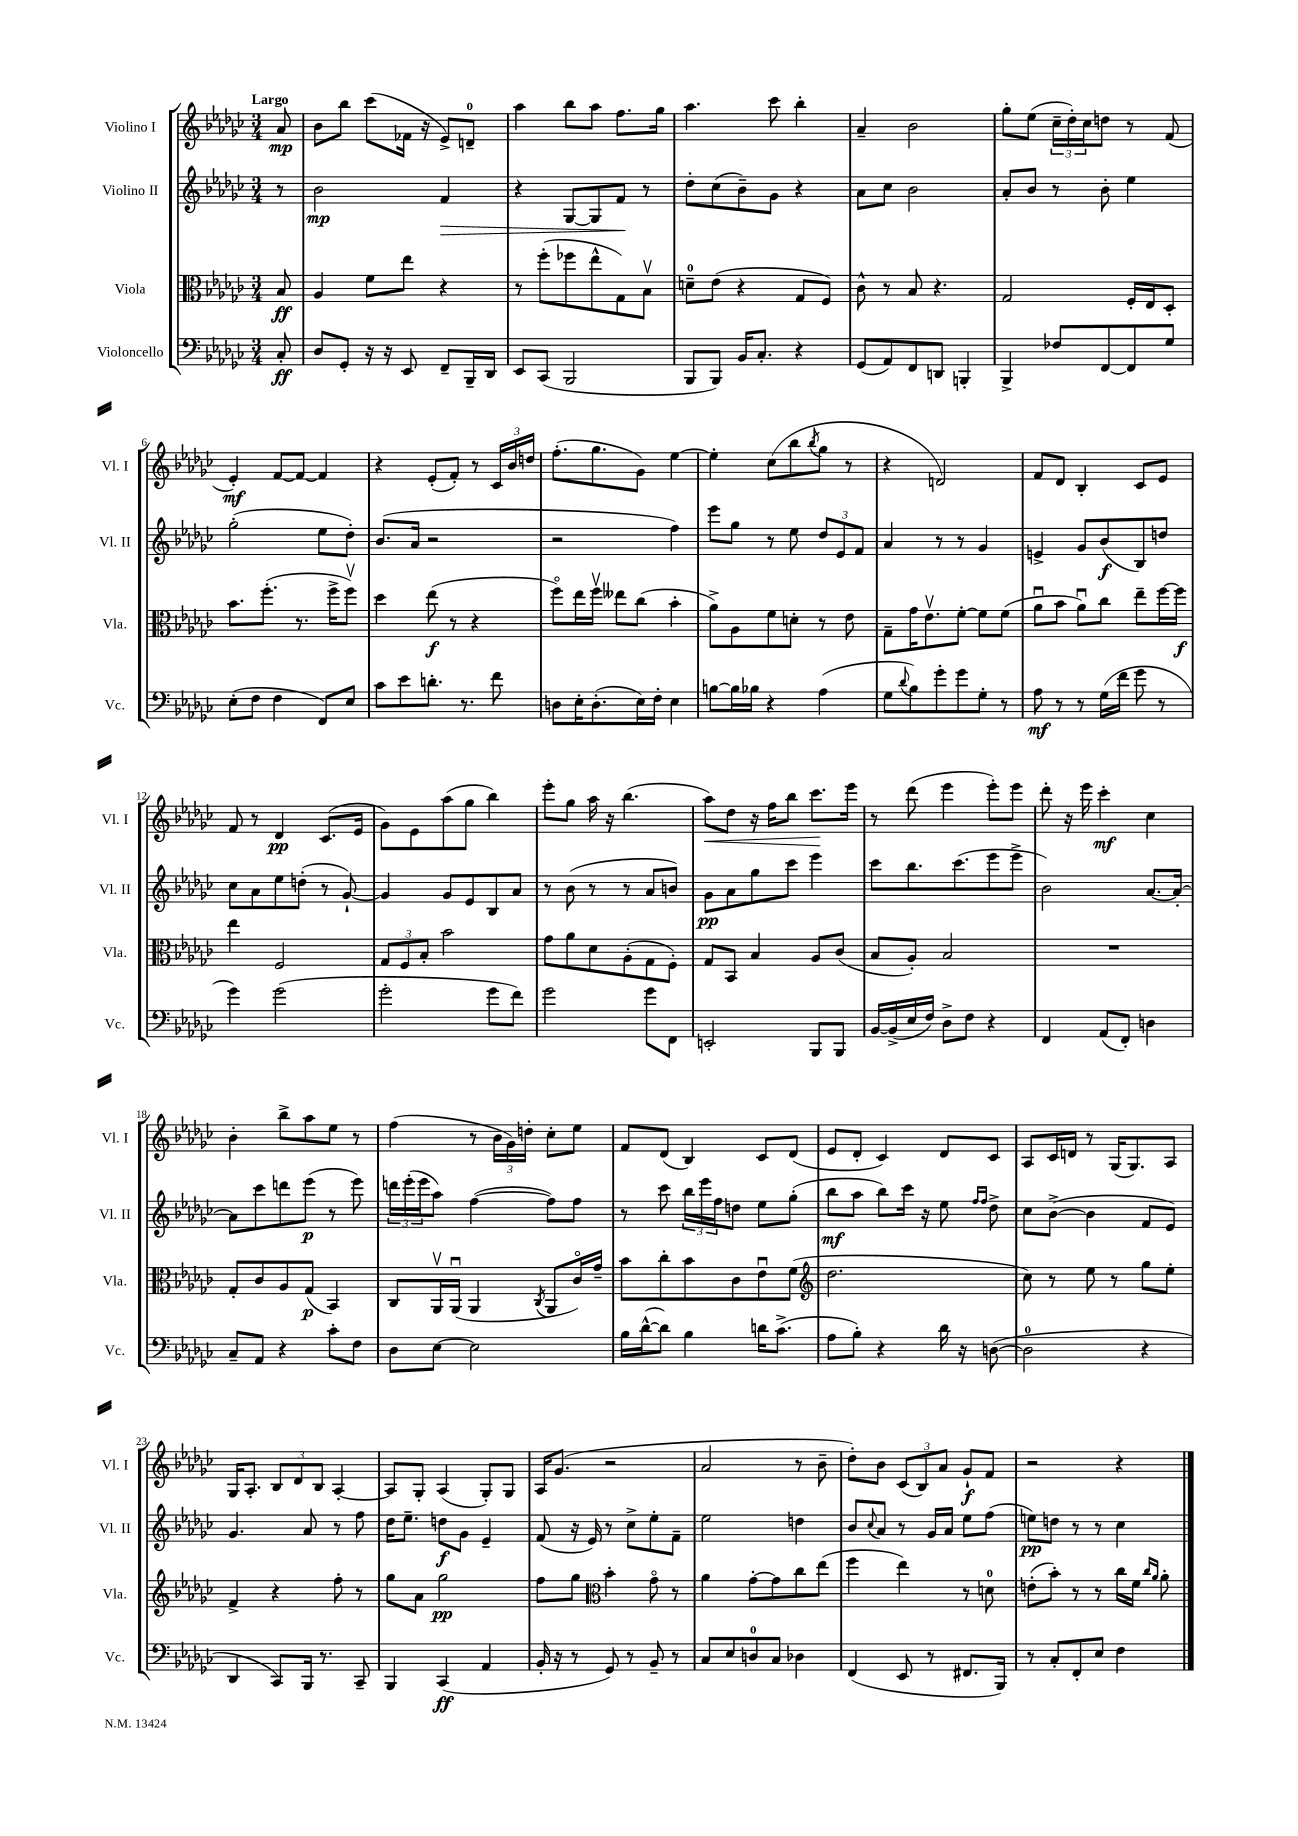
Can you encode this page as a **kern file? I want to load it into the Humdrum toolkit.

**kern	**dynam	**kern	**dynam	**kern	**dynam	**kern	**dynam
*part4	*part4	*part3	*part3	*part2	*part2	*part1	*part1
*staff4	*staff4	*staff3	*staff3	*staff2	*staff2	*staff1	*staff1
*I"Violoncello	*	*I"Viola	*	*I"Violino II	*	*I"Violino I	*
*I'Vc.	*	*I'Vla.	*	*I'Vl. II	*	*I'Vl. I	*
*clefF4	*	*clefC3	*	*clefG2	*	*clefG2	*
*k[b-e-a-d-g-c-]	*	*k[b-e-a-d-g-c-]	*	*k[b-e-a-d-g-c-]	*	*k[b-e-a-d-g-c-]	*
*M3/4	*	*M3/4	*	*M3/4	*	*M3/4	*
=	=	=	=	=	=	=	=
!	!	!	!	!	!	!LO:TX:a:B:t=Largo	!
8C-'/	ff	8B-/	ff	8r	.	8a-/	mp
=1	=1	=1	=1	=1	=1	=1	=1
8D-/L	.	4A-/	.	2b-\	mp	8b-\L	.
8GG-'/J	.	.	.	.	.	8bb-\J	.
16r	.	8f\L	.	.	.	(8ccc-\L	.
16r	.	.	.	.	.	.	.
8EE-/	.	8ee-\J	.	.	.	16f-X\Jk	.
.	.	.	.	.	.	16r	.
!	!	!	!	!	!LO:HP:b	!	!
8FF~/L	.	4r	.	4f/	>	8e-^/L)	.
16BBB-~/L	.	.	.	.	.	8dn~/J	.
16DD-/JJ	.	.	.	.	.	.	.
=2	=2	=2	=2	=2	=2	=2	=2
8EE-/L	.	8r	.	4r	.	4aa-\	.
(8CC-/J	.	(8ff'\L	.	.	.	.	.
2BBB-/	.	8ff-X\	.	[8G-/L	.	8bb-\L	.
.	.	8ee-^^\	.	8G-/]	.	8aa-\J	.
.	.	8G-\)	.	8f/J	.	8.ff\L	.
.	.	8B-v\J	.	8r	]	.	.
.	.	.	.	.	.	16gg-\Jk	.
=3	=3	=3	=3	=3	=3	=3	=3
8BBB-/L	.	8dn~\L	.	8dd-'\L	.	4.aa-\	.
8BBB-/J)	.	(8e-\J	.	(8cc-\	.	.	.
16BB-/KL	.	4r	.	8b-~\)	.	.	.
8.C-'/J	.	.	.	.	.	.	.
.	.	.	.	8g-\J	.	8ccc-\	.
4r	.	8G-/L	.	4r	.	4bb-'\	.
.	.	8F/J)	.	.	.	.	.
=4	=4	=4	=4	=4	=4	=4	=4
(8GG-/L	.	8c-^^\	.	8a-\L	.	4a-~/	.
8AA-/)	.	8r	.	8cc-\J	.	.	.
8FF/	.	8B-/	.	2b-\	.	2b-\	.
8DDn/J	.	4.r	.	.	.	.	.
4BBBn'/	.	.	.	.	.	.	.
=5	=5	=5	=5	=5	=5	=5	=5
4BBB-^/	.	2G-/	.	8a-'/L	.	8gg-'\L	.
.	.	.	.	8b-/J	.	(8ee-\J	.
8F-X/L	.	.	.	8r	.	24cc-~\LL	.
.	.	.	.	.	.	24dd-'\)	.
.	.	.	.	.	.	24cc-\J	.
[8FF/	.	.	.	8b-'\	.	8ddn\J	.
8FF/]	.	16F'/LL	.	4ee-\	.	8r	.
.	.	16E-/J	.	.	.	.	.
8G-/J	.	8D-'/J	.	.	.	(8f/	.
!!LO:LB:g=z
=6	=6	=6	=6	=6	=6	=6	=6
(8E-'\L	.	8.b-\L	.	(2gg-'\	.	4e-'/)	mf
8F\J	.	.	.	.	.	.	.
.	.	(8.ff'\J	.	.	.	.	.
4F\	.	.	.	.	.	[8f/L	.
.	.	8.r	.	.	.	8f/J_	.
8FF/L)	.	.	.	8ee-\L	.	4f/]	.
.	.	16ff^\KL	.	.	.	.	.
8E-/J	.	8ffv\J)	.	8dd-'\J)	.	.	.
=7	=7	=7	=7	=7	=7	=7	=7
8c-\L	.	4dd-\	.	(8.b-/L	.	4r	.
8e-\	.	.	.	.	.	.	.
.	.	.	.	16a-/Jk	.	.	.
8.dn'\J	.	(8ee-\	f	2r	.	(8e-'/L	.
.	.	8r	.	.	.	8f'/J)	.
8.r	.	.	.	.	.	.	.
.	.	4r	.	.	.	8r	.
8f\	.	.	.	.	.	24c-/LL	.
.	.	.	.	.	.	24b-/	.
.	.	.	.	.	.	24ddn/JJ	.
=8	=8	=8	=8	=8	=8	=8	=8
8Dn\L	.	8ff\L)	.	2r	.	(8.ff'\L	.
16E-'\K	.	16ee-\L	.	.	.	.	.
(8.D'\	.	16ffv\JJ	.	.	.	8.gg-\	.
.	.	8ee--X\L	.	.	.	.	.
16E-\L)	.	(8cc-\J	.	.	.	8g-\J)	.
16F'\JJ	.	.	.	.	.	.	.
4E-\	.	4b-'\	.	4ff\)	.	[4ee-\	.
=9	=9	=9	=9	=9	=9	=9	=9
[8Bn\L	.	8a-^\L)	.	8eee-\L	.	4ee-'\]	.
16B\L]	.	8A-\	.	8gg-\J	.	.	.
16B-X\JJ	.	.	.	.	.	.	.
4r	.	8f\	.	8r	.	(8cc-\L	.
.	.	8dn'\J	.	8ee-\	.	8bb-\	.
.	.	.	.	.	.	8qbb-/	.
(4A-\	.	8r	.	12dd-/L	.	8gg-\J	.
.	.	.	.	12e-/	.	.	.
.	.	8e-\	.	.	.	8r	.
.	.	.	.	12f/J	.	.	.
=10	=10	=10	=10	=10	=10	=10	=10
8G-\L	.	8G-~\L	.	4a-/	.	4r	.
8qqd-/	.	.	.	.	.	.	.
8B-\)	.	16g-\K	.	.	.	.	.
.	.	8.e-v\	.	.	.	.	.
8g-'\	.	.	.	8r	.	2dn/)	.
8g-\	.	[8f'\J	.	8r	.	.	.
8G-'\J	.	8f\L]	.	4g-/	.	.	.
8r	.	(8f\J	.	.	.	.	.
=11	=11	=11	=11	=11	=11	=11	=11
8A-\	mf	8a-u\L	.	4en^/	.	8f/L	.
8r	.	8b-\J	.	.	.	8d-/J	.
8r	.	8a-u\L)	.	8g-/L	.	4B-'/	.
(16G-\LL	.	8cc-\J	.	(8b-/	f	.	.
16f\JJ	.	.	.	.	.	.	.
8g-\	.	8ee-~\L	.	8B-/)	.	8c-/L	.
8r	.	[16ff\L	.	8ddn/J	.	8e-/J	.
.	.	16ff\JJ]	f	.	.	.	.
!!LO:LB:g=z
=12	=12	=12	=12	=12	=12	=12	=12
4g-\)	.	4ee-\	.	8cc-\L	.	8f/	.
.	.	.	.	8a-\	.	8r	.
(2g-\	.	2F/	.	8ee-\	.	4d-/	pp
.	.	.	.	(8ddn'\J	.	.	.
.	.	.	.	8r	.	(8.c-/L	.
.	.	.	.	[8g-`/)	.	.	.
.	.	.	.	.	.	16e-/Jk	.
=13	=13	=13	=13	=13	=13	=13	=13
2g-'\	.	12G-/L	.	4g-/]	.	8g-\L)	.
.	.	12F/	.	.	.	.	.
.	.	.	.	.	.	8e-\	.
.	.	12B-'/J	.	.	.	.	.
.	.	2b-\	.	8g-/L	.	(8aa-\	.
.	.	.	.	8e-/	.	8gg-\J	.
8g-\L	.	.	.	8B-/	.	4bb-\)	.
8f\J)	.	.	.	8a-/J	.	.	.
=14	=14	=14	=14	=14	=14	=14	=14
2g-\	.	8g-\L	.	8r	.	8eee-'\L	.
.	.	8a-\	.	(8b-\	.	8gg-\J	.
.	.	8d-\	.	8r	.	16aa-\	.
.	.	.	.	.	.	16r	.
.	.	(8A-'\	.	8r	.	(4.bb-\	.
8g-\L	.	8G-\	.	8a-/L	.	.	.
8FF\J	.	8F'\J)	.	8bn/J)	.	.	.
=15	=15	=15	=15	=15	=15	=15	=15
!	!	!	!	!	!	!	!LO:HP:b
2EEn'/	.	8G-/L	.	8g-\L	pp	8aa-\L)	<
.	.	8BB-/J	.	8a-\	.	8dd-\J	.
.	.	4B-/	.	8gg-\	.	16r	.
.	.	.	.	.	.	16ff\KL	.
.	.	.	.	8ccc-\J	.	8bb-\J	.
8BBB-/L	.	8A-/L	.	4eee-\	.	8.ccc-\L	.
8BBB-/J	.	(8c-/J	.	.	.	.	.
.	.	.	.	.	.	16eee-\Jk	[
=16	=16	=16	=16	=16	=16	=16	=16
[16BB-/LL	.	8B-/L	.	8ccc-\L	.	8r	.
(16BB-^/]	.	.	.	.	.	.	.
16E-/	.	8A-'/J)	.	8.bb-\	.	(8ddd-\	.
16F/JJ)	.	.	.	.	.	.	.
8D-^\L	.	2B-/	.	.	.	4eee-\	.
.	.	.	.	(8.ccc-\	.	.	.
8F\J	.	.	.	.	.	.	.
4r	.	.	.	8eee-\	.	8eee-'\L)	.
.	.	.	.	8eee-^\J	.	8eee-\J	.
=17	=17	=17	=17	=17	=17	=17	=17
4FF/	.	2.r	.	2b-\)	.	8ddd-'\	.
.	.	.	.	.	.	16r	.
.	.	.	.	.	.	16eee-\	.
(8AA-/L	.	.	.	.	.	4ccc-'\	mf
8FF'/J)	.	.	.	.	.	.	.
4Dn\	.	.	.	[8.a-/L	.	4cc-\	.
.	.	.	.	16a-'/Jk_	.	.	.
!!LO:LB:g=z
=18	=18	=18	=18	=18	=18	=18	=18
8C-~/L	.	8G-'/L	.	8a-\L]	.	4b-'\	.
8AA-/J	.	8c-/	.	8ccc-\	.	.	.
4r	.	8A-/	.	8dddn\	.	8bb-^\L	.
.	.	(8G-/J	p	(8eee-\J	p	8aa-\	.
8c-'\L	.	4BB-/)	.	8r	.	8ee-\J	.
8F\J	.	.	.	8eee-\)	.	8r	.
=19	=19	=19	=19	=19	=19	=19	=19
8D-\L	.	8C-/L	.	24dddn\LL	.	(4ff\	.
.	.	.	.	(24eee-'\	.	.	.
.	.	.	.	24eee-\J	.	.	.
[8E-\J	.	16AA-v/L	.	8aa-\J)	.	.	.
.	.	(16AA-u/JJ	.	.	.	.	.
2E-\]	.	4AA-/	.	([4ff\	.	8r	.
.	.	.	.	.	.	24b-\LL	.
.	.	.	.	.	.	24g-\)	.
.	.	.	.	.	.	24ddn'\JJ	.
.	.	8qC-/	.	.	.	.	.
.	.	8AA-/L	.	8ff\L])	.	8cc-'\L	.
.	.	16c-/L)	.	8ff\J	.	8ee-\J	.
.	.	16g-~/JJ	.	.	.	.	.
=20	=20	=20	=20	=20	=20	=20	=20
16B-\LL	.	8b-\L	.	8r	.	8f/L	.
([16d-^^\J	.	.	.	.	.	.	.
8d-\J])	.	8cc-'\	.	8ccc-\	.	(8d-/J	.
4B-\	.	8b-\	.	24bb-\LL	.	4B-/)	.
.	.	.	.	24eee-\	.	.	.
.	.	.	.	24ff\J	.	.	.
.	.	8c-\	.	8ddn\J	.	.	.
16dn\KL	.	8e-u\	.	8ee-\L	.	8c-/L	.
(8.c-^\J	.	.	.	.	.	.	.
.	.	(8f\J	.	(8gg-'\J	.	(8d-/J	.
=21	=21	=21	=21	=21	=21	=21	=21
*	*	*clefG2	*	*	*	*	*
8A-\L	.	2.dd-\	.	8bb-\L	mf	8e-/L	.
8B-'\J)	.	.	.	8aa-\J	.	8d-'/J	.
4r	.	.	.	8bb-\L)	.	4c-/)	.
.	.	.	.	16ccc-\Jk	.	.	.
.	.	.	.	16r	.	.	.
16d-\	.	.	.	8ee-\	.	8d-/L	.
16r	.	.	.	.	.	.	.
.	.	.	.	16qqff/LL	.	.	.
.	.	.	.	16qqff/JJ	.	.	.
([8Dn\	.	.	.	8dd-^\	.	8c-/J	.
=22	=22	=22	=22	=22	=22	=22	=22
2D\]	.	8cc-\)	.	8cc-\L	.	8A-/L	.
.	.	8r	.	([8b-^\J	.	16c-/L	.
.	.	.	.	.	.	16dn/JJ	.
.	.	8ee-\	.	4b-\]	.	8r	.
.	.	8r	.	.	.	(16G-/KL	.
.	.	.	.	.	.	8.G-/)	.
4r	.	8gg-\L	.	8f/L	.	.	.
.	.	8ee-'\J	.	8e-/J)	.	8A-/J	.
!!LO:LB:g=z
=23	=23	=23	=23	=23	=23	=23	=23
4DD-/	.	4f^/	.	4.g-/	.	16G-/KL	.
.	.	.	.	.	.	8.A-'/J	.
8CC-/L)	.	4r	.	.	.	12B-/L	.
.	.	.	.	.	.	12d-/	.
16BBB-/Jk	.	.	.	8a-/	.	.	.
.	.	.	.	.	.	12B-/J	.
8.r	.	.	.	.	.	.	.
.	.	8ff'\	.	8r	.	[4A-'/	.
8CC-~/	.	8r	.	8ff\	.	.	.
=24	=24	=24	=24	=24	=24	=24	=24
4BBB-/	.	8gg-\L	.	16dd-\KL	.	8A-/L]	.
.	.	.	.	8.ee-~\J	.	.	.
.	.	8a-\J	.	.	.	8G-'/J	.
(4CC-/	ff	2gg-\	pp	8ddn\L	f	(4A-/	.
.	.	.	.	8g-\J	.	.	.
4AA-/	.	.	.	4e-~/	.	8G-'/L)	.
.	.	.	.	.	.	8G-/J	.
=25	=25	=25	=25	=25	=25	=25	=25
16BB-'/	.	8ff\L	.	(8f/	.	16A-/KL	.
16r	.	.	.	.	.	(8.g-/J	.
8r	.	8gg-\J	.	16r	.	.	.
.	.	.	.	16e-/)	.	.	.
*	*	*clefC3	*	*	*	*	*
8GG-/)	.	4b-'\	.	8r	.	2r	.
8r	.	.	.	8cc-^\L	.	.	.
8BB-~/	.	8g-\	.	8ee-'\	.	.	.
8r	.	8r	.	8f~\J	.	.	.
=26	=26	=26	=26	=26	=26	=26	=26
8C-/L	.	4a-\	.	2ee-\	.	2a-/	.
8E-/	.	.	.	.	.	.	.
8Dn/	.	[8g-'\L	.	.	.	.	.
8C-/J	.	8g-\]	.	.	.	.	.
4D-X\	.	8cc-\	.	4ddn\	.	8r	.
.	.	(8ee-\J	.	.	.	8b-~\	.
=27	=27	=27	=27	=27	=27	=27	=27
(4FF/	.	4ff\	.	8b-/L	.	8dd-'\L)	.
.	.	.	.	8qqcc-/	.	.	.
.	.	.	.	8a-/J	.	8b-\J	.
8EE-/	.	4ee-\)	.	8r	.	(12c-/L	.
.	.	.	.	.	.	12B-/)	.
8r	.	.	.	16g-/LL	.	.	.
.	.	.	.	.	.	12a-/J	.
.	.	.	.	16a-/JJ	.	.	.
8.FF#X/L	.	8r	.	8ee-\L	.	8g-`/L	f
.	.	8dn\	.	(8ff\J	.	8f/J	.
16BBB-/Jk)	.	.	.	.	.	.	.
=28	=28	=28	=28	=28	=28	=28	=28
8r	.	(8en'\L	.	8een\L)	pp	2r	.
8C-'/L	.	8b-'\J)	.	8ddn\J	.	.	.
8FF'/	.	8r	.	8r	.	.	.
8E-/J	.	8r	.	8r	.	.	.
4F\	.	16cc-\LL	.	4cc-\	.	4r	.
.	.	16f\JJ	.	.	.	.	.
.	.	16qqcc-/LL	.	.	.	.	.
.	.	16qqa-/JJ	.	.	.	.	.
.	.	8a-'\	.	.	.	.	.
==	==	==	==	==	==	==	==
*-	*-	*-	*-	*-	*-	*-	*-
